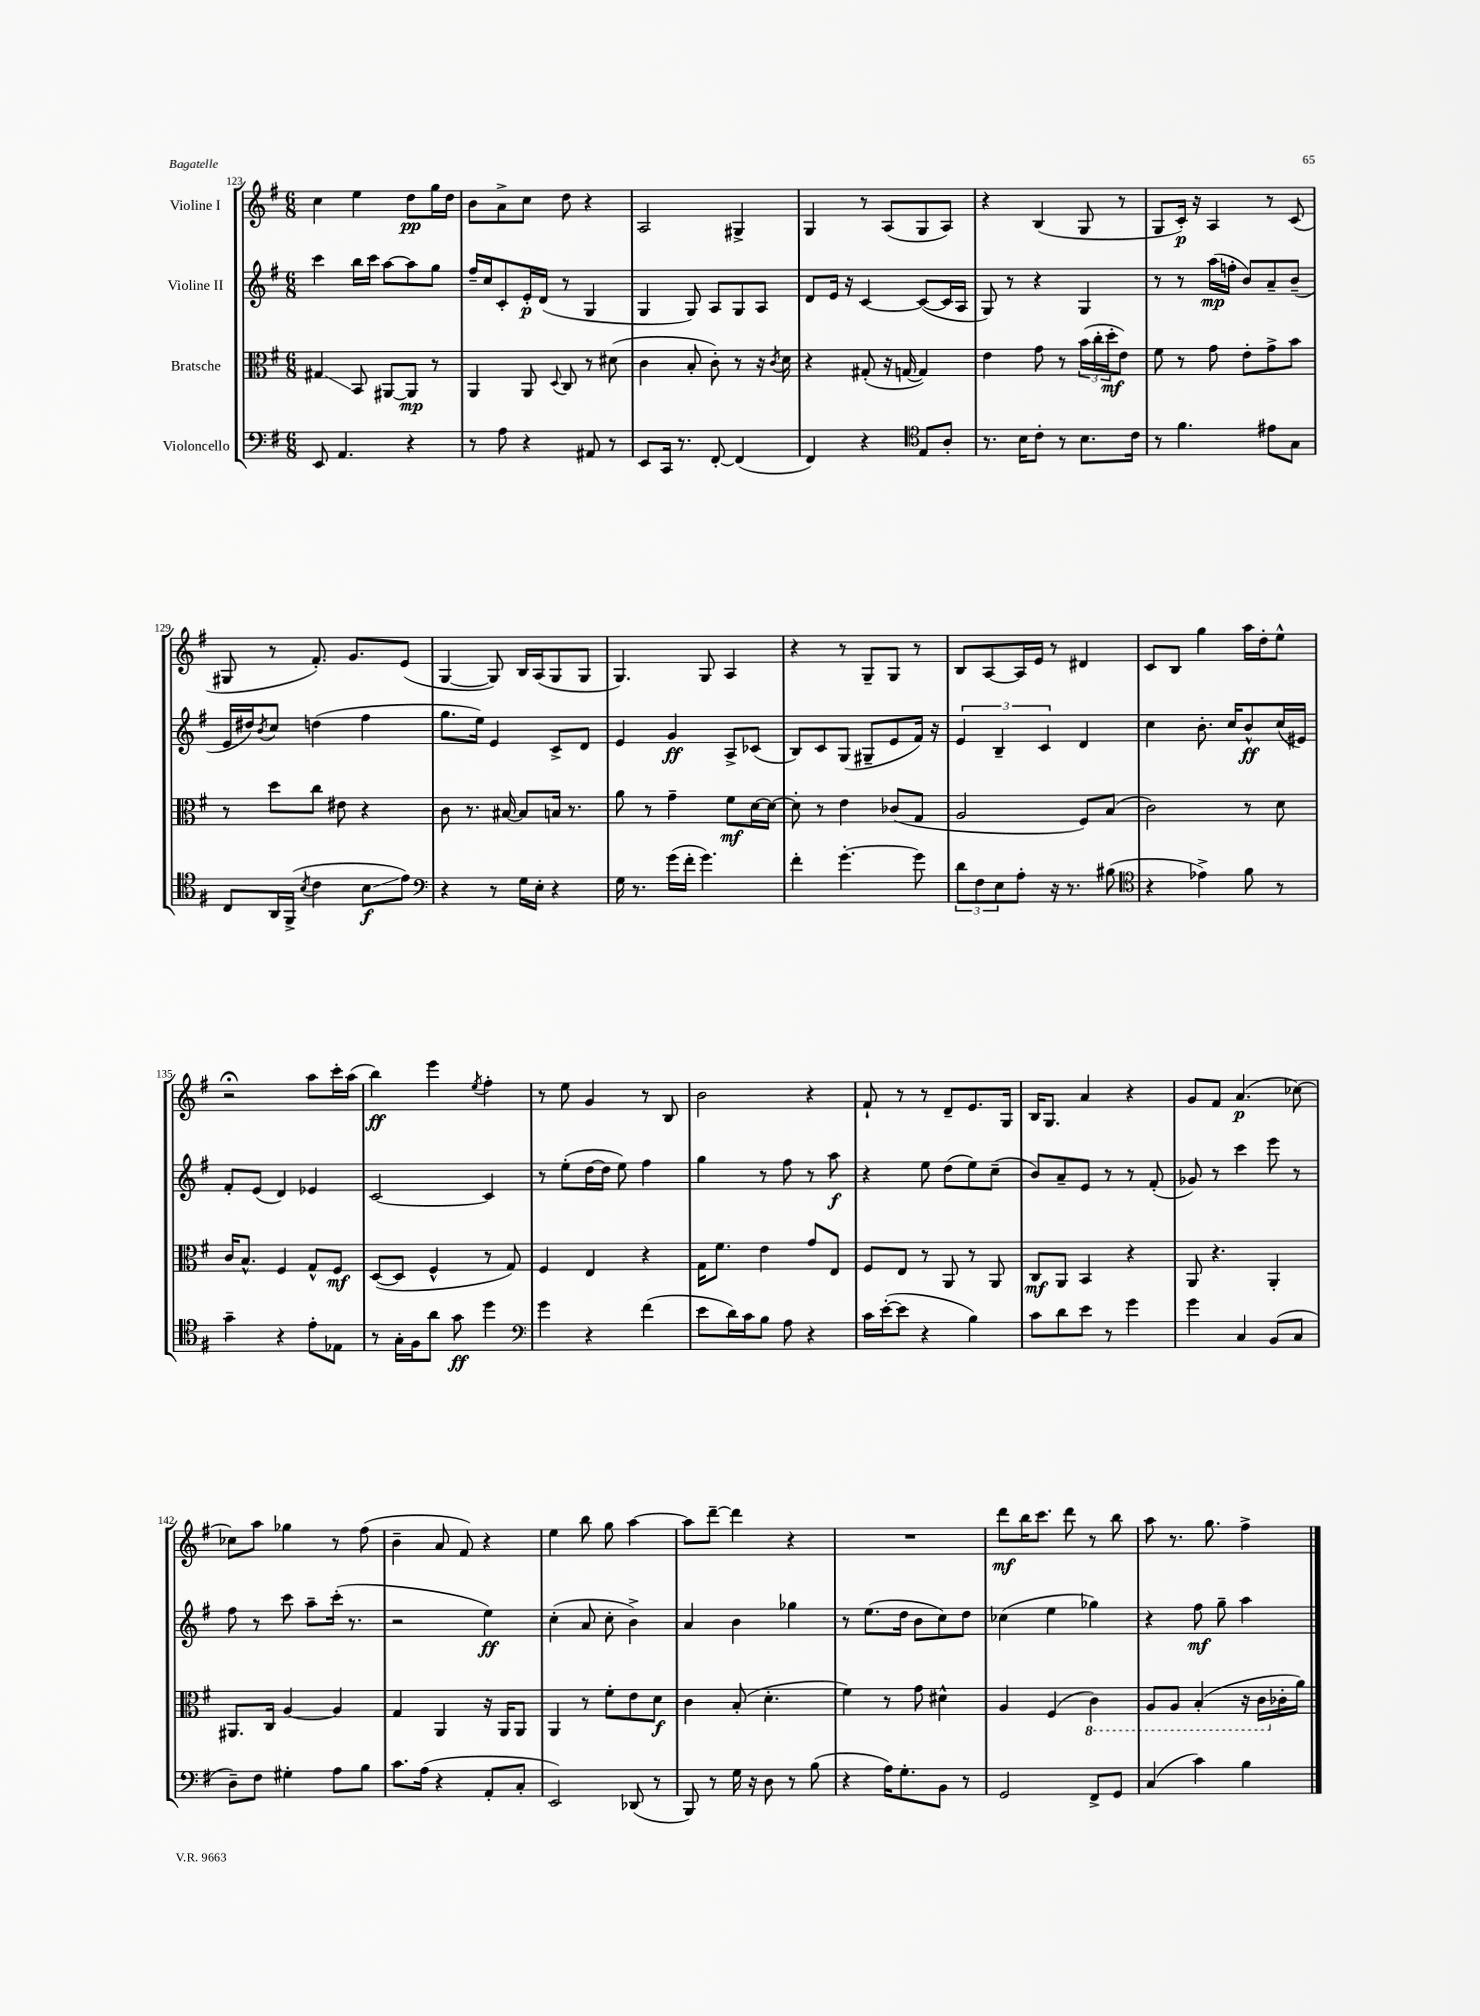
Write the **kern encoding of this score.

**kern	**kern	**kern	**kern
*staff4	*staff3	*staff2	*staff1
*clefF4	*clefC3	*clefG2	*clefG2
*k[f#]	*k[f#]	*k[f#]	*k[f#]
*M6/8	*M6/8	*M6/8	*M6/8
8EE	4G#	4ccc	4cc
4.AA	.	.	.
.	8BB	16bb	4ee
.	.	16ccc	.
.	[8AA#	[8aa	.
4r	8AA#]	8aa]	8dd
.	8r	8gg	16gg
.	.	.	16dd
=	=	=	=
8r	4AA	16ff#~	8b
.	.	16cc	.
8A	.	8c'	8a^
4r	8AA	16e'	8cc
.	.	(16d	.
.	8qqD	.	.
.	8C	8r	8dd
8AA#	8r	4G	4r
8r	(8d#	.	.
=	=	=	=
8EE	4c	4G	2A
16CC	.	.	.
8.r	.	.	.
.	8B'	8G)	.
[8FF#'	8c')	8A	.
(4FF#]	8r	8G	4G#^
.	16r	8A	.
.	8qc	.	.
.	16d	.	.
=	=	=	=
4FF#)	4r	8d	4G
.	.	16e	.
.	.	16r	.
4r	(8G#'	[4c	8r
.	16r	.	(8A
.	[16G	.	.
*clefC4	*	*	*
8E	4G])	(8c_	8G
8A'	.	16c]	8A)
.	.	16A	.
=	=	=	=
8.r	4e	8G)	4r
.	.	8r	.
16B	.	.	.
8c'	8g	4r	(4B
8r	8r	.	.
8.B	(24b	4G	8G
.	24cc'	.	.
.	24dd'	.	.
.	8e)	.	8r
16c	.	.	.
=	=	=	=
8r	8f#	8r	8G
4.f#	8r	8r	16c')
.	.	.	16r
.	8g	(16aa	4A
.	.	16ff'	.
.	8e'	8b)	.
8e#	8g^	8a~	8r
8G	8b	(8b~	(8c
=	=	=	=
8C	8r	16e	8G#
.	.	16dd#)	.
.	.	8qb	.
16AA	8dd	8cc	8r
(16FF#^	.	.	.
8qB	.	.	.
4c	8cc	(4dd	8.f#')
.	8e#	.	.
.	.	.	8.g
8B	4r	4ff#	.
8e)	.	.	(8e
=	=	=	=
*clefF4	*	*	*
4r	8c	8.gg	[4G
.	8.r	.	.
.	.	16ee)	.
8r	.	4e	8G])
.	[16B#	.	.
16G	8B#]	.	16B
16E'	.	.	(16A
4r	16B	8c^	8G
.	8.r	.	.
.	.	8d	8G
=	=	=	=
16G	8a	4e	4.G)
8.r	.	.	.
.	8r	.	.
(16g	4g~	4g	.
16f#'	.	.	.
4.g)	.	.	8G
.	8f#	8A^	4A
.	[16d	(8c-	.
.	16d_	.	.
=	=	=	=
4f#'	8d']	8B)	4r
.	8r	8c	.
[4.g'	4e	(8G	8r
.	.	8G#~	8G~
.	(8c-	8e	8G
8g]	8G	16f#)	8r
.	.	16r	.
=	=	=	=
12d	2A	6e	8B
12F#	.	.	.
.	.	.	[8A
12E	.	6B~	.
8A'	.	.	16A]
.	.	.	16e
.	.	6c	.
16r	.	.	8r
8.r	.	.	.
.	8F#)	4d	4d#
(8B#	(8B	.	.
=	=	=	=
*clefC4	*	*	*
4r	2c)	4cc	8c
.	.	.	8B
4e-^)	.	8.b'	4gg
.	.	16cc	.
8f#	8r	8b^^	16aa
.	.	.	16dd'
8r	8d	(16cc	8ee^^
.	.	16e#)	.
=	=	=	=
4g~	16c	8f#'	2r;
.	8.B^^	.	.
.	.	(8e	.
4r	4F#	4d)	.
8e'	8G^^	4e-	8aa
8E-	8F#	.	16ccc'
.	.	.	(16aa
=	=	=	=
8r	([8D	[2c	4bb)
16G'	8D]	.	.
16F#	.	.	.
8a	4F#^^	.	4eee
8g	.	.	.
.	.	.	8qee
4dd	8r	4c]	4ff#'
.	8G)	.	.
=	=	=	=
*clefF4	*	*	*
4g	4F#	8r	8r
.	.	(8ee'	8ee
4r	4E	[16dd	4g
.	.	16dd]	.
.	.	8ee)	.
(4f#	4r	4ff#	8r
.	.	.	8B
=	=	=	=
8e	16G	4gg	2b
.	8.f#	.	.
16d)	.	.	.
16c	.	.	.
8B	4e	8r	.
8A	.	8ff#	.
4r	8g	8r	4r
.	8E	8aa	.
=	=	=	=
16c	8F#	4r	8f#`
([16e'	.	.	.
8e]	8E	.	8r
4r	8r	8ee	8r
.	8AA	(8dd	8d~
4B)	8r	8ee)	8.e
.	8AA	(8cc~	.
.	.	.	16G
=	=	=	=
8c	8C	8b)	16B
.	.	.	8.G
8d	8AA	8a~	.
8e	4BB	8e	4a
8r	.	8r	.
4g	4r	8r	4r
.	.	(8f#'	.
=	=	=	=
4g	8AA	8g-)	8g
.	4.r	8r	8f#
4C	.	4ccc	(4.a
(8BB	4AA'	8eee	.
8C	.	8r	[8cc-)
=	=	=	=
8D~)	8.AA#	8ff#	8cc-]
8F#	.	8r	8aa
.	16C	.	.
4G#'	[4A	8ccc	4gg-
.	.	8aa~	.
8A	4A]	(16ccc'	8r
.	.	8.r	.
8B	.	.	(8ff#
=	=	=	=
8.c	4G	2r	4b~
(16A	.	.	.
4r	4AA	.	8a
.	.	.	8f#)
8AA'	16r	4ee)	4r
.	16AA	.	.
8C'	8AA	.	.
=	=	=	=
2EE)	4AA	(4cc'	4ee
.	8r	8a	8bb
.	8f#'	8cc'	8gg
(8DD-	8e	4b^)	[4aa
8r	8d	.	.
=	=	=	=
8BBB)	4c	4a	8aa]
8r	.	.	[8ddd~
16G	(8B'	4b	4ddd]
16r	.	.	.
8D	4.d'	.	.
8r	.	4gg-	4r
(8B	.	.	.
=	=	=	=
4r	4f#)	8r	2.r
.	.	(8.ee	.
16A)	8r	.	.
8.G'	.	16dd	.
.	8g	8b	.
8BB	4d#^^	8cc)	.
8r	.	8dd	.
=	=	=	=
2GG	4A	(4cc-	8ddd
.	.	.	16bb
.	.	.	8.ccc
.	(4F#	4ee	.
.	.	.	8ddd
8FF#^	4C)	4gg-)	8r
8GG	.	.	8bb
=	=	=	=
(4C	8AA	4r	8aa
.	8AA	.	8.r
4c)	(4BB'	8ff#	.
.	.	.	8.gg
.	.	8gg~	.
4B	16r	4aa	4ff#^
.	16C	.	.
.	16c-'	.	.
.	16a)	.	.
==	==	==	==
*-	*-	*-	*-
